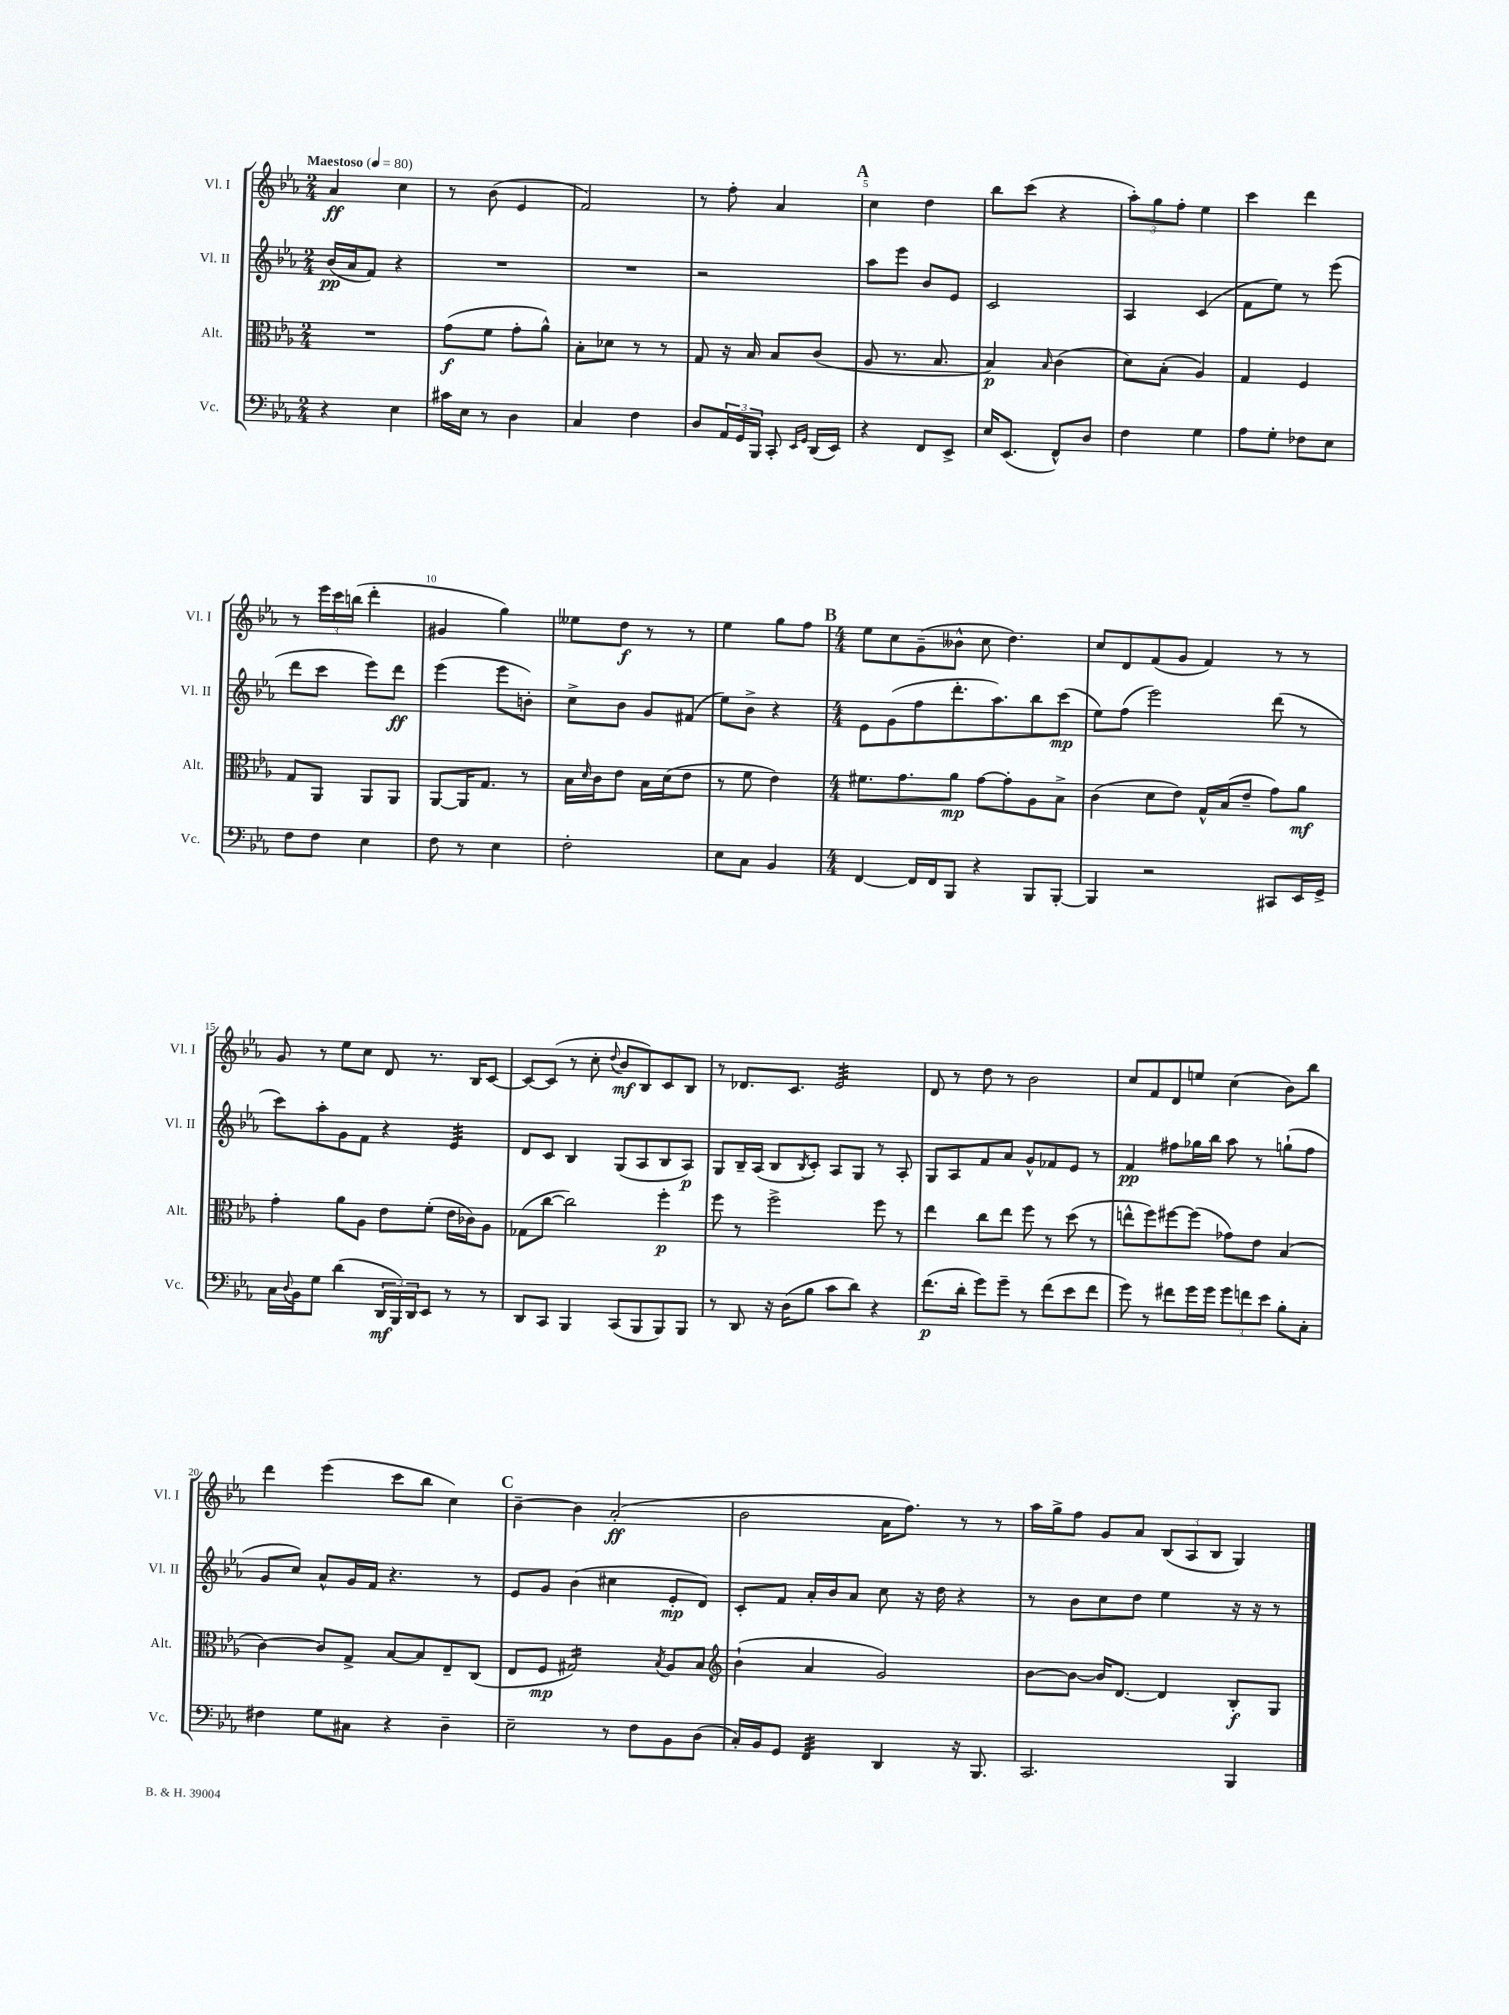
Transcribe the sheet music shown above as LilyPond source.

<<
\new StaffGroup <<
\new Staff = "s0" \with { instrumentName = "Vl. I" shortInstrumentName = "Vl. I" } {
    \clef treble \key ees \major \numericTimeSignature \time 2/4 \tempo "Maestoso" 4 = 80
    aes'4\ff c''4 |
    r8 bes'8( ees'4 |
    f'2) |
    r8 f''8-. aes'4 |
    \mark \markup { \bold "A" } c''4 d''4 |
    bes''8 c'''8( r4 |
    \tuplet 3/2 { aes''8-.) g''8 f''8-. } ees''4 |
    c'''4 d'''4 |
    r8 \tuplet 3/2 { ees'''16 c'''16 b''16( } d'''4-. |
    gis'4 g''4) |
    eeses''8 d''8\f r8 r8 |
    ees''4 g''8 f''8 |
    \mark \markup { \bold "B" } \numericTimeSignature \time 4/4 ees''8 c''8 g'8--( beses'8-^ c''8 d''4.) |
    c''8 d'8 f'8( g'8 f'4) r8 r8 |
    g'8 r8 ees''8 c''8 d'8 r8. bes16 c'8~ |
    c'8~ c'8( r8 c''8-. \appoggiatura { d''8 } bes'8\mf bes8) c'8 bes8 |
    r8 des'8. c'8. ees'2:32 |
    d'8 r8 d''8 r8 bes'2 |
    c''8 f'8 d'8 e''8 c''4( bes'8) bes''8 |
    d'''4 ees'''4( c'''8 bes''8 c''4) |
    \mark \markup { \bold "C" } bes'4~-- bes'4 aes'2-.\ff( |
    bes'2 aes'16 f''8.) r8 r8 |
    aes''16 g''16-> f''8 g'8 aes'8 \tuplet 3/2 { bes8( aes8 bes8 } g4) \bar "|." |
}
\new Staff = "s1" \with { instrumentName = "Vl. II" shortInstrumentName = "Vl. II" } {
    \clef treble \key ees \major \numericTimeSignature \time 2/4
    bes'16\pp( aes'16 f'8) r4 |
    R2 |
    R2 |
    r2 |
    \mark \markup { \bold "A" } aes''8 ees'''8 bes'8 ees'8 |
    c'2 |
    aes4 c'4( |
    f'8 ees''8) r8 ees'''8( |
    d'''8 c'''8 ees'''8) d'''8\ff |
    ees'''4( ees'''8 b'8-.) |
    c''8-> bes'8 g'8 fis'8( |
    ees''8) bes'8-> r4 |
    \mark \markup { \bold "B" } \numericTimeSignature \time 4/4 ees'8 g'8( f''8 d'''8.-. aes''8.) bes''8 c'''8\mp( |
    ees''8) f''8( ees'''2) d'''8( r8 |
    c'''8) aes''8-. g'8 f'8 r4 ees'4:32 |
    d'8 c'8 bes4 g8( aes8 bes8 aes8\p) |
    g8 bes16-- aes16( bes8 \acciaccatura { bes8 } c'8-.) aes8 g8 r8 aes8-. |
    g8 aes8 f'8 aes'8 g'8-^ fes'8 ees'8 r8 |
    f'4\pp fis''8 ges''16 bes''16 aes''8 r8 g''8-!( fis''8 |
    g'8 c''8) aes'8-^ g'16 f'16 r4. r8 |
    \mark \markup { \bold "C" } ees'8 g'8 bes'4( cis''4 ees'8-.\mp d'8) |
    c'8-. f'8 aes'16-. bes'16 aes'8 c''8 r16 d''16 r4 |
    r8 bes'8 c''8 d''8 ees''4 r16 r16 r8 \bar "|." |
}
\new Staff = "s2" \with { instrumentName = "Alt." shortInstrumentName = "Alt." } {
    \clef alto \key ees \major \numericTimeSignature \time 2/4
    R2 |
    g'8\f( f'8 g'8-. aes'8-^) |
    bes8-. des'8 r8 r8 |
    g8 r16 bes16 bes8 c'8( |
    \mark \markup { \bold "A" } aes8 r8. bes8. |
    bes4\p) \grace { bes16 } c'4( |
    d'8) bes8-.( aes4) |
    g4 f4 |
    g8 aes,8 aes,8 aes,8 |
    aes,8~ aes,16 g8. r8 |
    bes16 \grace { d'16 } c'16 ees'8 bes16 d'16( ees'8 |
    r8 f'8 ees'4) |
    \mark \markup { \bold "B" } \numericTimeSignature \time 4/4 fis'8. g'8. aes'8\mp g'8~ g'8-. aes8 bes8-> |
    c'4( d'8 ees'8) g16-^ bes16( ees'8-- g'8) aes'8\mf |
    g'4-. aes'8 aes8 ees'8 f'8-.( ees'16 ces'16) aes8 |
    ges8( c''8~ c''2) f''4-.\p |
    f''8 r8 f''2-> f''8 r8 |
    ees''4 c''8 ees''8 f''8 r8 d''8( r8 |
    e''8-^ f''8) fis''8~ fis''8( ges'8) ees'8 bes4( |
    c'4~) c'8 g8-> bes8~ bes8 ees8-- c8( |
    \mark \markup { \bold "C" } ees8 f8\mp gis2:16) \acciaccatura { bes8 } aes8 bes8 |
    \clef treble bes'4-!( aes'4 g'2) |
    bes'8~ bes'8~ bes'16 d'8.~ d'4 bes8-.\f g8 \bar "|." |
}
\new Staff = "s3" \with { instrumentName = "Vc." shortInstrumentName = "Vc." } {
    \clef bass \key ees \major \numericTimeSignature \time 2/4
    r4 ees4 |
    cis'16 ees16 r8 d4 |
    c4 f4 |
    d8 \tuplet 3/2 { aes,16 g,16 bes,,16 } c,8-. \grace { ees,16 g,16 } d,16( ees,16) |
    \mark \markup { \bold "A" } r4 f,8 ees,8-> |
    ees16 ees,8.( f,8-^) d8 |
    f4 g4 |
    aes8 g8-. fes8 ees8 |
    f8 f8 ees4 |
    f8 r8 ees4 |
    f2-. |
    ees8 c8 bes,4 |
    \mark \markup { \bold "B" } \numericTimeSignature \time 4/4 f,4~ f,16 f,16 bes,,8 r4 bes,,8 bes,,8~-. |
    bes,,4 r2 cis,8 ees,16 g,16-> |
    c16 \appoggiatura { d8 } bes,16 g8 d'4( \tuplet 3/2 { d,16\mf bes,,16) d,16 } ees,8 r8 r8 |
    d,8 c,8 bes,,4 c,8( bes,,8 bes,,8) bes,,8 |
    r8 d,8 r16 d16( bes8 c'8 d'8) r4 |
    f'8.\p( d'16-. g'8) g'8-- r8 f'8( ees'8 f'8 |
    g'8) r8 fis'8 g'16 g'16 \tuplet 3/2 { g'8 f'8 ees'8 } bes8-. c8-. |
    fis4 g8 cis8 r4 d4-- |
    \mark \markup { \bold "C" } ees2-- r8 f8 bes,8 d8( |
    c16-.) bes,16 g,8 f,4:32 d,4 r16 bes,,8. |
    c,2. bes,,4 \bar "|." |
}
>>
>>
\layout { \context { \Score \override BarNumber.break-visibility = ##(#f #t #t) barNumberVisibility = #(every-nth-bar-number-visible 5) } }
